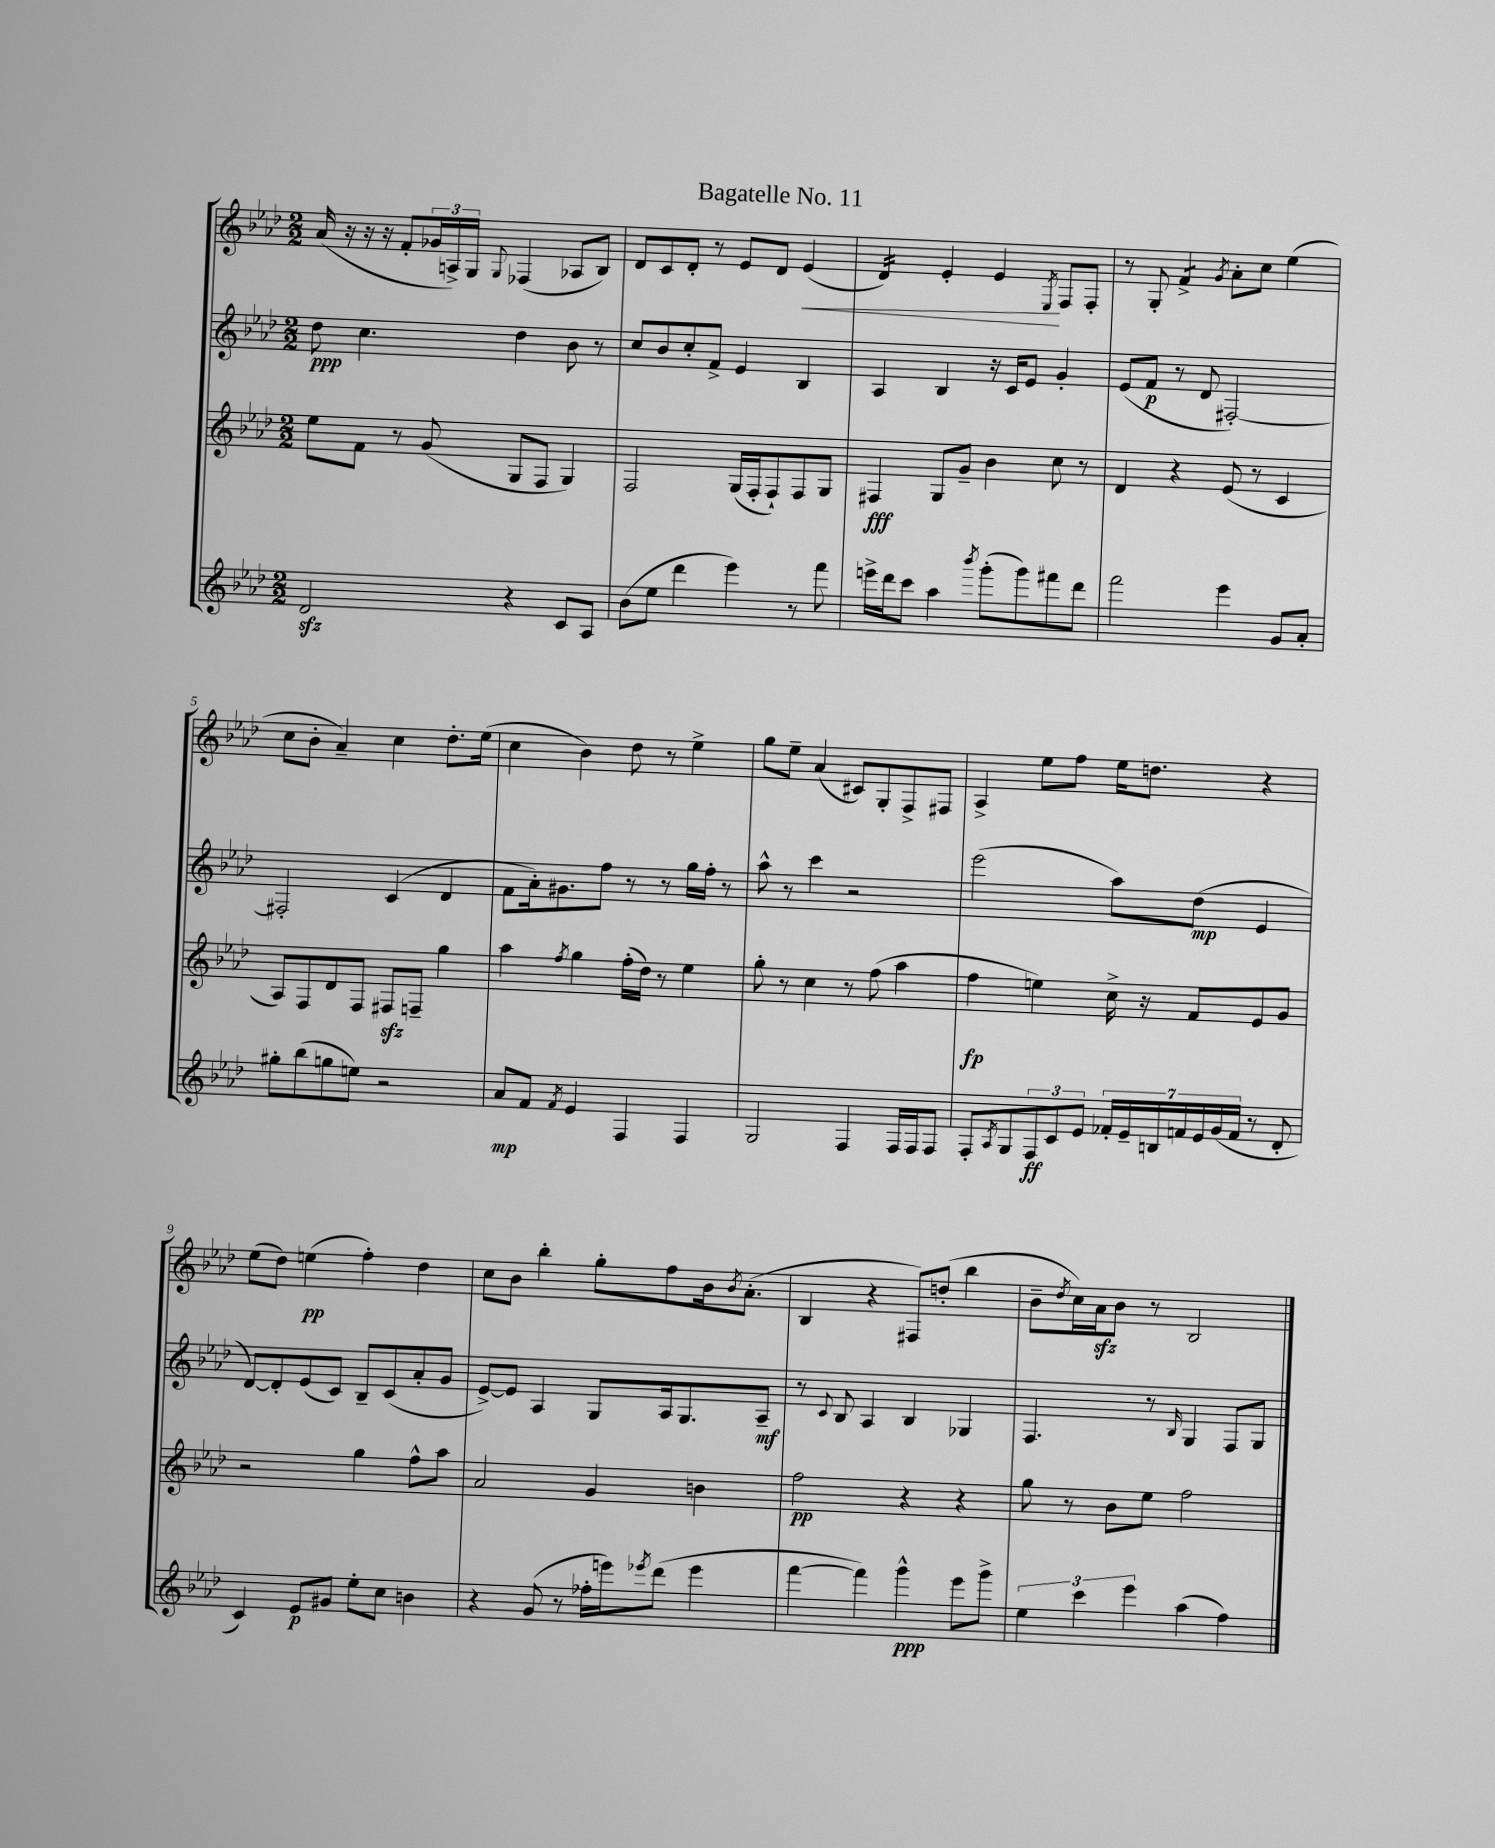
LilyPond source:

\header { title = "Bagatelle No. 11" }
<<
\new StaffGroup <<
\new Staff = "s0" {
    \clef treble \key aes \major \numericTimeSignature \time 2/2
    aes'16( r16 r16 r16 f'8-. \tuplet 3/2 { ges'16 a16->) g16 } \appoggiatura { g8 } fes4( aes8 bes8) |
    des'8 c'8 des'8-. r8 ees'8 des'8 ees'4\<( |
    des'4:16) ees'4-. ees'4\! \acciaccatura { ees8 } f8 f8-. |
    r8 g8-. f'4:8-> \acciaccatura { g'8 } aes'8-. c''8 ees''4( |
    c''8 bes'8-. aes'4--) c''4 des''8.-. ees''16( |
    c''4 bes'4) des''8 r8 ees''4-> |
    g''8 ees''8-- aes'4( cis'8) g8-. f8-> fis8 |
    aes4-> ees''8 f''8 ees''16 d''8. r4 |
    ees''8( des''8) e''4\pp( f''4-.) des''4 |
    c''8 bes'8 bes''4-. g''8-. f''8 bes'16 \acciaccatura { bes'8 } aes'8.-.( |
    bes4 r4 fis8) d''8-.( bes''4 |
    bes'8-- \acciaccatura { des''8 } c''16) aes'16\sfz bes'8 r8 bes2 \bar "|." |
}
\new Staff = "s1" {
    \clef treble \key aes \major \numericTimeSignature \time 2/2
    des''8\ppp c''4. des''4 bes'8 r8 |
    c''8 bes'8 c''8-. f'8-> ees'4 bes4 |
    aes4 bes4 r16 c'16 ees'8 g'4-. |
    ees'8( f'8\p r8 des'8 fis2~-.) |
    fis2-. c'4( des'4 |
    f'8 aes'16-.) gis'8. f''8 r8 r8 g''16 f''16-. r8 |
    aes''8-^ r8 c'''4 r2 |
    ees'''2( aes''8) des''8\mp( ees'4 |
    des'8~) des'8-. ees'8( c'8) bes8-- c'8( aes'8-. g'8 |
    ees'8~->) ees'8 aes4 g8 aes16 g8. aes8--\mf |
    r8 \appoggiatura { c'8 } bes8 aes4 bes4 ges4 |
    f4. r8 \grace { bes16 } g4 f8 g8 \bar "|." |
}
\new Staff = "s2" {
    \clef treble \key aes \major \numericTimeSignature \time 2/2
    ees''8 f'8 r8 g'8( g8 f8 g4) |
    f2 g16( f16-. f8-!) f8 g8 |
    fis4\fff g8 g'8-- bes'4 c''8 r8 |
    des'4 r4 ees'8( r8 c'4 |
    aes8) f8 des'8 f8 fis8\sfz f8-- g''4 |
    aes''4 \acciaccatura { f''8 } g''4 f''16-.( des''16) r8 ees''4 |
    g''8-. r8 c''4 r8 f''8( aes''4 |
    f''4\fp e''4) c''16-> r16 f'8 ees'8 g'8 |
    r2 g''4 f''8-^ aes''8 |
    aes'2 g'4 b'4 |
    f''2\pp r4 r4 |
    g''8 r8 bes'8 ees''8 f''2 \bar "|." |
}
\new Staff = "s3" {
    \clef treble \key aes \major \numericTimeSignature \time 2/2
    des'2\sfz r4 c'8 aes8 |
    bes'8( ees''8 des'''4 ees'''4) r8 f'''8 |
    e'''16-> des'''16 c'''8 aes''4 \acciaccatura { bes'''8 } g'''8-.( g'''8) fis'''8 des'''8 |
    f'''2 ees'''4 g'8 aes'8-. |
    gis''8-. bes''8( g''8 e''8) r2 |
    aes'8\mp f'8 \acciaccatura { f'8 } ees'4 f4 f4 |
    g2 f4 f16 f16 f8 |
    f8-. \acciaccatura { aes8 } g8 \tuplet 3/2 { f8\ff c'8 ees'8 } \tuplet 7/4 { fes'16-. ees'16-- b16 f'16 ees'16 g'16( f'16 } r8 des'8-. |
    c'4) ees'8\p gis'8 ees''8-. c''8 b'4 |
    r4 g'8( r8 fes''16-. e'''16) \acciaccatura { ees'''8 } des'''8( ees'''4 |
    f'''4~ f'''4) g'''4-^\ppp ees'''8 g'''8-> |
    \tuplet 3/2 { ees''4 c'''4 ees'''4 } aes''4( f''4) \bar "|." |
}
>>
>>
